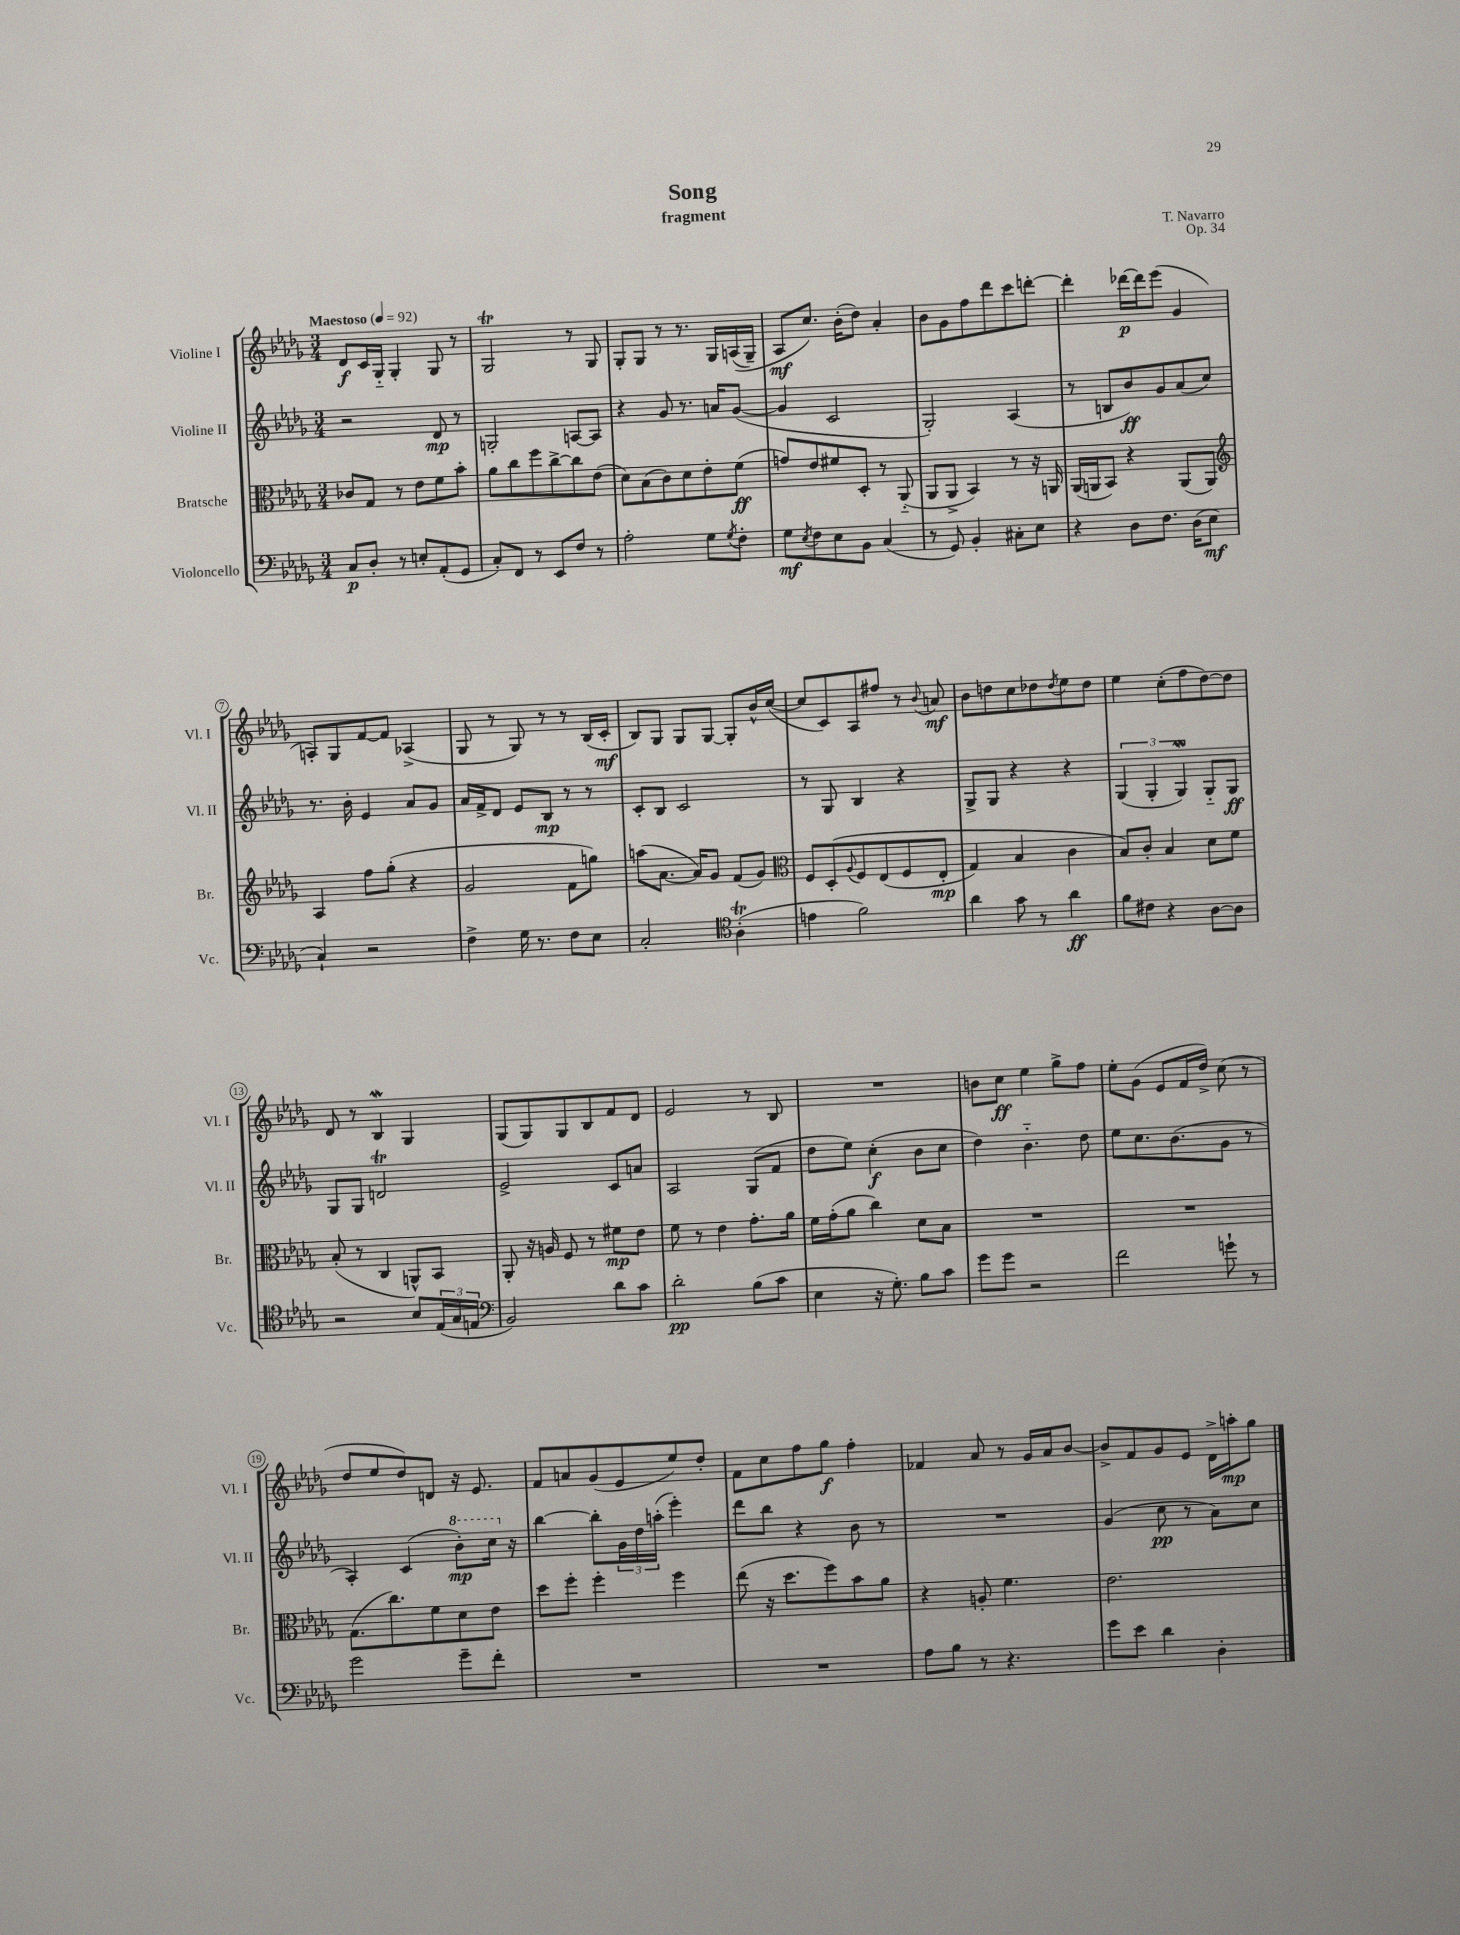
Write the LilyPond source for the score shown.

\header { title = "Song" composer = "T. Navarro" subtitle = "fragment" opus = "Op. 34" }
<<
\new StaffGroup <<
\new Staff = "s0" \with { instrumentName = "Violine I" shortInstrumentName = "Vl. I" } {
    \clef treble \key des \major \numericTimeSignature \time 3/4 \tempo "Maestoso" 4 = 92
    des'8\f c'16 ges16-_ ges4-. ges8 r8 |
    ges2\trill r8 ges8 |
    ges8-. ges8 r8 r8. ges16 a16(\( ges16--) |
    aes8\mf c''8.\) bes'16-.( des''8) aes'4-. |
    bes'8 ges'8 f''8 des'''8 c'''8 d'''8~-. |
    d'''4-. des'''16~\p des'''16 ees'''8( ges'4 |
    a8-.) ges8 f'8~ f'8 aes4->( |
    ges8 r8 ges8) r8 r8 bes16( c'16-.\mf |
    bes8) ges8 ges8 ges8~ ges8-. bes'16-^ c''16~( |
    c''8 c'8) aes8 fis''8 r8 \appoggiatura { bes'8 } a'8\mf |
    bes'8 d''8 c''8 des''8 \acciaccatura { des''8 } ees''8 des''8 |
    ees''4 c''8-.( f''8 des''8~) des''8 |
    des'8 r8 bes4\mordent ges4 |
    ges8( ges8) ges8 bes8 f'8 des'8 |
    ees'2 r8 bes8 |
    R2. |
    b'8 c''8\ff ees''4 ges''8-> f''8 |
    ees''8-. ges'8( ees'8 f'16 des''16->) c''8( r8 |
    des''8 ees''8 des''8) d'8 r16 ees'8. |
    f'8 a'8 ges'8( ees'8 ees''8) des''8-. |
    f'8 c''8 f''8 ges''8\f f''4-. |
    fes'4 aes'8 r8 ges'16 aes'16 bes'8~ |
    bes'8-> f'8 ges'8 ees'8 des'16-> a''16-.\mp ges''8 \bar "|." |
}
\new Staff = "s1" \with { instrumentName = "Violine II" shortInstrumentName = "Vl. II" } {
    \clef treble \key des \major \numericTimeSignature \time 3/4
    r2 des'8\mp r8 |
    g2-. a8~ a8 |
    r4 ges'8 r8. a'16 ges'8~( |
    ges'4 c'2 |
    ges2-.) aes4( |
    r8 b8 bes'8\ff) ges'8 aes'8( c''8) |
    r8. bes'16-. ees'4 aes'8 ges'8 |
    aes'16 f'16-> des'8 ees'8 bes8\mp r8 r8 |
    c'8-. bes8 c'2 |
    r8 ges8 bes4 r4 |
    ges8-> ges8 r4 r4 |
    \tuplet 3/2 { ges4( ges4-. ges4\mordent) } ges8-_ ges8\ff |
    ges8 ges8 d'2\trill |
    ees'2-> c'8 a'8 |
    aes2 ges8( f'8 |
    des''8 ees''8) c''4-.\f( bes'8 c''8 |
    des''4) bes'4.-_ des''8 |
    ees''8 c''8. bes'8.( ges'8 r8 |
    aes4-.) c'4( \ottava #1 bes''8-.\mp) c'''16 \ottava #0 r16 |
    bes''4~ bes''8-. \tuplet 3/2 { ges'16 des''16 a''16-.( } ees'''4-.) |
    des'''8 bes''8 r4 bes'8 r8 |
    R2. |
    ges'4( c''8\pp r8 aes'8) c''8 \bar "|." |
}
\new Staff = "s2" \with { instrumentName = "Bratsche" shortInstrumentName = "Br." } {
    \clef alto \key des \major \numericTimeSignature \time 3/4
    ces'8 ges8 r8 ees'8 f'8 bes'8-. |
    aes'8 c''8 f''8 c''8~-> c''8 ees'8( |
    des'8) bes8( c'8) des'8 ees'8-. f'8\ff( |
    g'8) ees'8 fis'8 des8-. r8 aes,8-_( |
    aes,8 aes,8-> bes,4) r8 r16 a,16 |
    aes,16( a,16 bes,8) r4 a,8( a,8) |
    \clef treble aes4 f''8 ges''8-.( r4 |
    ges'2 f'8 g''8) |
    a''8( aes'8.~ aes'16) ges'8 f'8( ges'8) |
    \clef alto f8 des8-.\( \appoggiatura { aes8 } f8 ees8( f8 ees8-.\mp |
    ges4) bes4 c'4 |
    bes8\) c'8-. bes4 des'8 f'8 |
    bes8-.( r8 c4 a,8-^) bes,8 |
    aes,8-. r16 a16 f8 r8 fis'8\mp ees'8 |
    f'8 r8 ees'4 ges'8.-. aes'16 |
    f'16 ges'16-.( aes'8 c''4) des'8 bes8 |
    R2. |
    R2. |
    ges8.( c''8.) f'8 des'8 ees'8 |
    des''8 f''8-. f''4-. f''4 |
    ees''8( r16 des''8. f''8) bes'8 aes'8 |
    r4 a8-. f'4. |
    ees'2. \bar "|." |
}
\new Staff = "s3" \with { instrumentName = "Violoncello" shortInstrumentName = "Vc." } {
    \clef bass \key des \major \numericTimeSignature \time 3/4
    c8\p des8-. r8 e8-. aes,8-.( ges,8 |
    c8-.) f,8 r8 ees,8 f8 r8 |
    aes2-. ges8 \acciaccatura { ges8 } f8-. |
    ges8\mf \acciaccatura { ees8 } f8 ees8 bes,8 c4( |
    r8 ges,8) bes,4-. cis8-. ees8 |
    r4 des8 f8. des16( ees8\mf |
    c4-!) r2 |
    f4-> ges16 r8. f8 ees8 |
    c2-. \clef tenor aes4-.\trill( |
    e'4 f'2) |
    aes'4 ges'8 r8 aes'4\ff |
    f'8 cis'8 r4 aes8~ aes8 |
    r2 bes8 \tuplet 3/2 { ees16( ges16 e16 } |
    \clef bass bes,2) des'8 c'8 |
    des'2-.\pp bes8( c'8 |
    ees4 r16 ges8.-.) bes8 c'8 |
    ges'8 ges'8 r2 |
    f'2 g'8-! r8 |
    ges'2 ges'8-- f'8-. |
    R2. |
    R2. |
    aes8 bes8 r8 r4. |
    ges'8 ees'8 des'4 des4-. \bar "|." |
}
>>
>>
\layout { \context { \Score \override BarNumber.stencil = #(make-stencil-circler 0.1 0.3 ly:text-interface::print) } }
